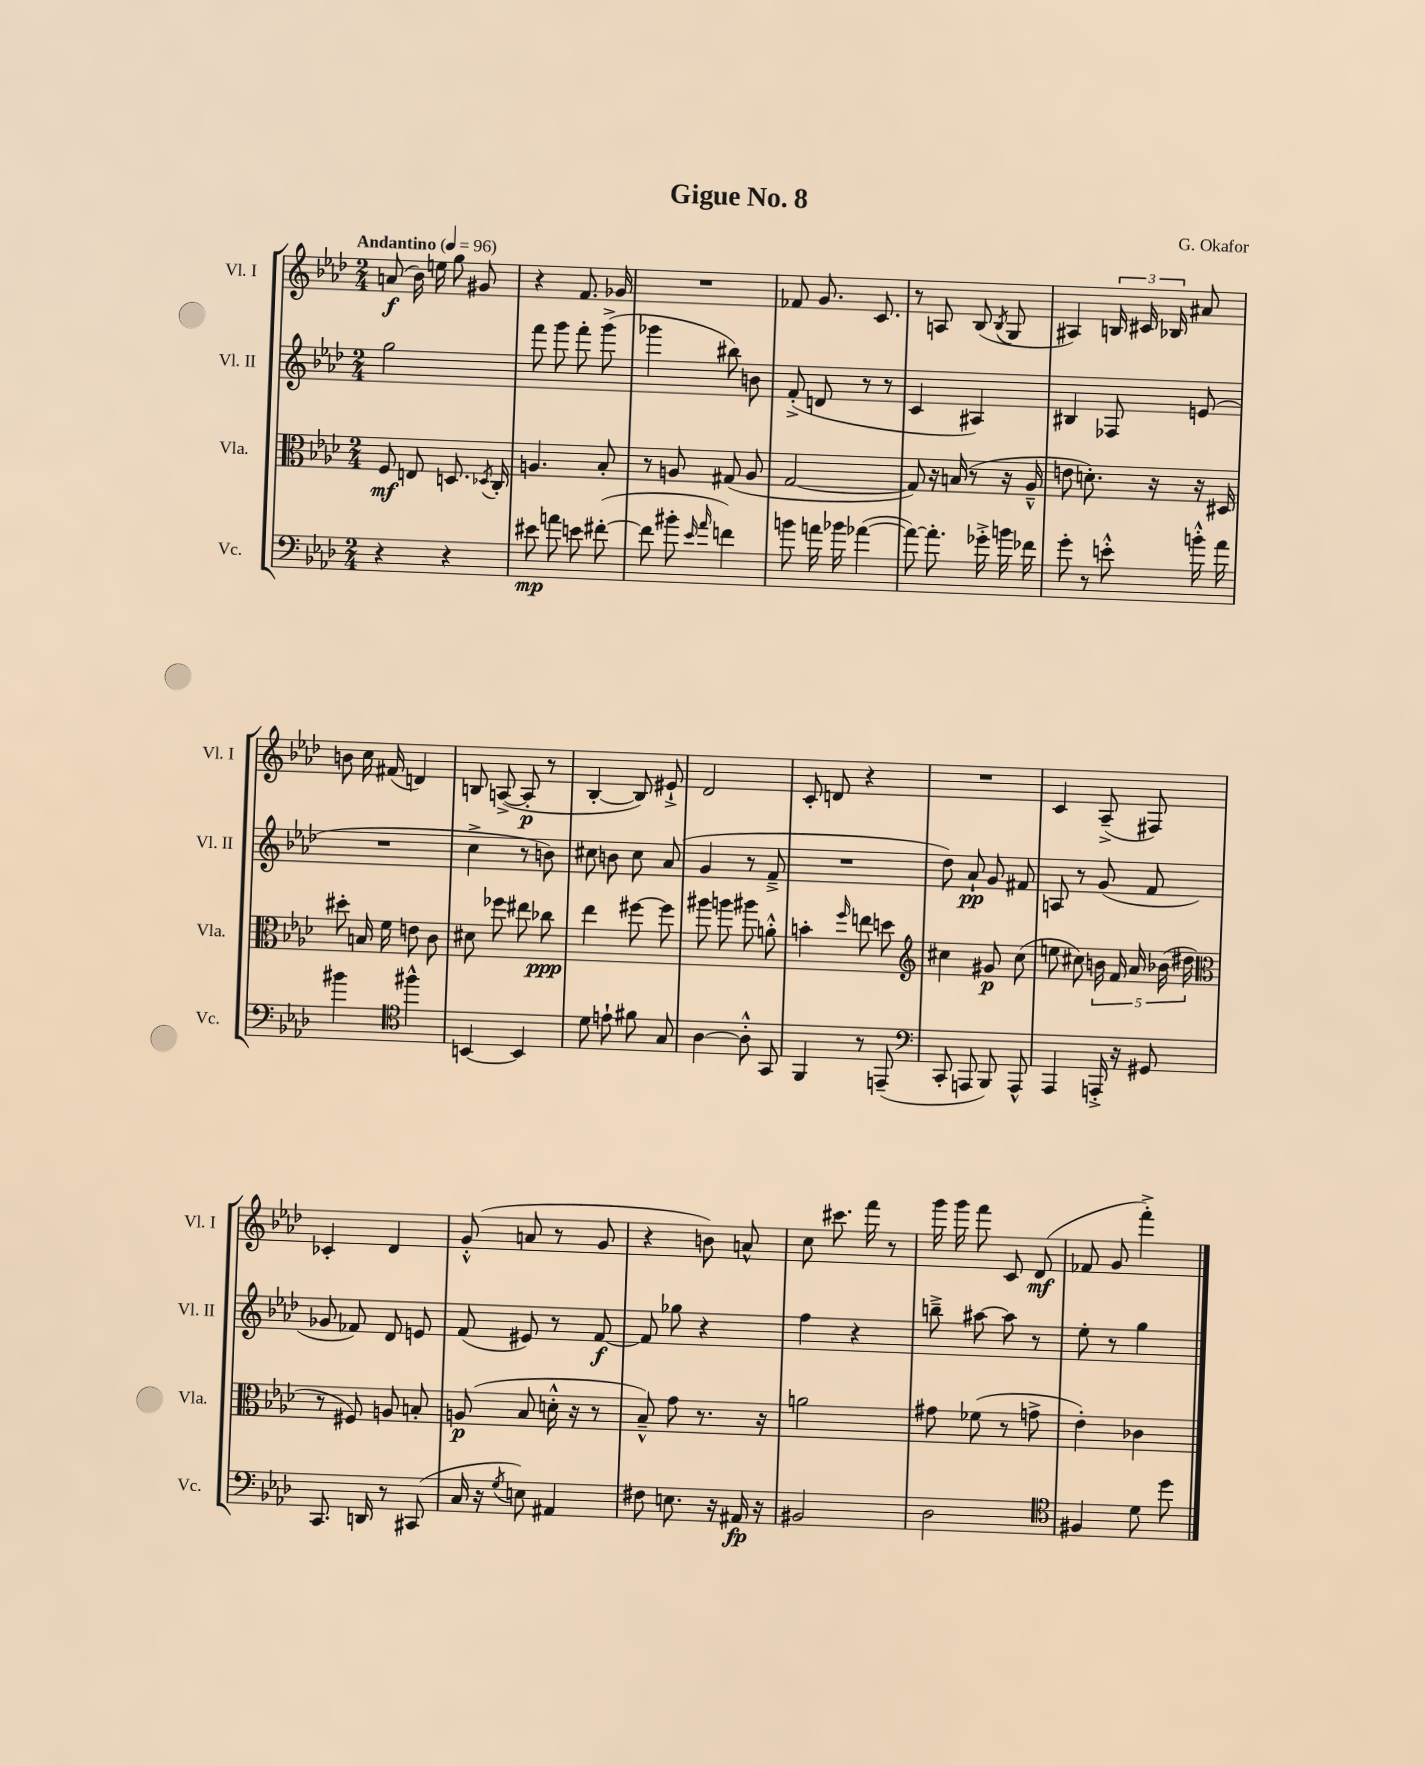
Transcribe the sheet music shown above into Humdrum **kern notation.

**kern	**dynam	**kern	**dynam	**kern	**dynam	**kern	**dynam
*part4	*part4	*part3	*part3	*part2	*part2	*part1	*part1
*staff4	*staff4	*staff3	*staff3	*staff2	*staff2	*staff1	*staff1
*I"Vc.	*	*I"Vla.	*	*I"Vl. II	*	*I"Vl. I	*
*I'Vc.	*	*I'Vla.	*	*I'Vl. II	*	*I'Vl. I	*
*clefF4	*	*clefC3	*	*clefG2	*	*clefG2	*
*k[b-e-a-d-]	*	*k[b-e-a-d-]	*	*k[b-e-a-d-]	*	*k[b-e-a-d-]	*
*M2/4	*	*M2/4	*	*M2/4	*	*M2/4	*
*MM96	*	*MM96	*	*MM96	*	*MM96	*
=1	=1	=1	=1	=1	=1	=1	=1
!	!	!	!	!	!	!LO:TX:a:B:t=Andantino	!
4r	.	8F/	mf	2gg\	.	(8an/	f
.	.	8En/	.	.	.	16b-\)	.
.	.	.	.	.	.	16een\	.
4r	.	8.Dn/	.	.	.	8gg\	.
.	.	.	.	.	.	8g#X/	.
.	.	8qD-X/	.	.	.	.	.
.	.	16C'/	.	.	.	.	.
=2	=2	=2	=2	=2	=2	=2	=2
8e#X\	mp	4.An/	.	8fff\	.	4r	.
8an\	.	.	.	8ggg\	.	.	.
8en\	.	.	.	8fff'\	.	8.f/	.
([8f#X'\	.	8B-'/	.	(8ggg^\	.	.	.
.	.	.	.	.	.	16g-X/	.
=3	=3	=3	=3	=3	=3	=3	=3
8f#\]	.	8r	.	4ggg-X\	.	2r	.
8b#X'\	.	8An/	.	.	.	.	.
16qqe-/	.	.	.	.	.	.	.
16qqa-/	.	.	.	.	.	.	.
4fn\)	.	(8G#X/	.	8bb#X\)	.	.	.
.	.	8A/	.	8bn\	.	.	.
=4	=4	=4	=4	=4	=4	=4	=4
8bn\	.	[2G/	.	(8f'^/	.	8f-X/	.
16an\	.	.	.	8dn/	.	8.g/	.
16b-X\	.	.	.	.	.	.	.
([4a-X\	.	.	.	8r	.	.	.
.	.	.	.	.	.	8.c/	.
.	.	.	.	8r	.	.	.
=5	=5	=5	=5	=5	=5	=5	=5
8a-\_)	.	8G/])	.	4c/	.	8r	.
8.a-'\]	.	16r	.	.	.	8An/	.
.	.	(16Bn/	.	.	.	.	.
.	.	8r	.	4A#X/)	.	(8B-/	.
16g-X'^\	.	.	.	.	.	.	.
.	.	.	.	.	.	8qB-/	.
16bn\	.	16r	.	.	.	8G/	.
16f-X\	.	16A-~^^/	.	.	.	.	.
=6	=6	=6	=6	=6	=6	=6	=6
8g'\	.	8en\	.	4B#X/	.	4A#X/)	.
8r	.	8.dn'\)	.	.	.	.	.
8en'^^\	.	.	.	8F-X/	.	24Bn/	.
.	.	.	.	.	.	24c#X/	.
.	.	16r	.	.	.	.	.
.	.	.	.	.	.	24B-X/	.
16bn'^^\	.	16r	.	(8en/	.	8a#X/	.
16a-\	.	16D#X/	.	.	.	.	.
!!LO:LB:g=z
=7	=7	=7	=7	=7	=7	=7	=7
4b#X\	.	8dd#X'\	.	2r	.	8bn\	.
.	.	16Bn/	.	.	.	16cc\	.
.	.	16f\	.	.	.	(16f#X/	.
*clefC4	*	*	*	*	*	*	*
4ff#X^^\	.	8en\	.	.	.	4dn/)	.
.	.	8c\	.	.	.	.	.
=8	=8	=8	=8	=8	=8	=8	=8
[4BBn/	.	8d#X\	.	4cc^\	.	8Bn/	.
.	.	8ff-X\	.	.	.	([8An^/	.
4BB/]	.	8ee#X\	.	8r	.	8A'/]	p
.	.	8cc-X\	ppp	8bn\)	.	8r	.
=9	=9	=9	=9	=9	=9	=9	=9
8d-\	.	4ee-\	.	8cc#X\	.	[4B-'/	.
8en`\	.	.	.	8bn\	.	.	.
8f#X\	.	[8ff#X\	.	8cc#\	.	8B-/])	.
8G/	.	8ff#\]	.	(8a-/	.	8e#X`^/	.
=10	=10	=10	=10	=10	=10	=10	=10
[4A-\	.	8aa#X\	.	4g/	.	2d-/	.
.	.	8aan\	.	.	.	.	.
8A-'^^\]	.	8aa#X\	.	8r	.	.	.
8GG/	.	8an'^^\	.	8f~^/	.	.	.
=11	=11	=11	=11	=11	=11	=11	=11
4FF/	.	4bn'\	.	2r	.	8c'/	.
.	.	.	.	.	.	8dn/	.
.	.	16qqff/	.	.	.	.	.
8r	.	8een\	.	.	.	4r	.
(8EEn~/	.	8ddn\	.	.	.	.	.
=12	=12	=12	=12	=12	=12	=12	=12
*clefF4	*	*clefG2	*	*	*	*	*
8CC'/	.	4cc#X\	.	8dd-\)	.	2r	.
8AAAn/	.	.	.	8a-`/	pp	.	.
8BBB-/)	.	8g#X/	p	8g/	.	.	.
8AAA^^/	.	(8cc#\	.	8f#X/	.	.	.
=13	=13	=13	=13	=13	=13	=13	=13
4AAA-/	.	8een\	.	8An/	.	4c/	.
.	.	8cc#X\)	.	8r	.	.	.
16AAAn'^/	.	20bn\	.	(8g/	.	(8A-~^/	.
.	.	20f/	.	.	.	.	.
16r	.	.	.	.	.	.	.
.	.	20a-/	.	.	.	.	.
8GG#X/	.	.	.	8f/	.	8F#X/)	.
.	.	(20b-X\	.	.	.	.	.
.	.	20dd#X\	.	.	.	.	.
!!LO:LB:g=z
=14	=14	=14	=14	=14	=14	=14	=14
*	*	*clefC3	*	*	*	*	*
8.CC/	.	8r	.	8g-X/	.	4c-X'/	.
.	.	8F#X/)	.	8f-X/)	.	.	.
16DDn/	.	.	.	.	.	.	.
8r	.	8An/	.	8d-/	.	4d-/	.
(8CC#X/	.	8Bn'/	.	8en/	.	.	.
=15	=15	=15	=15	=15	=15	=15	=15
16C/	.	(8An/	p	(8f/	.	(8g'^^/	.
16r	.	.	.	.	.	.	.
8qG/	.	.	.	.	.	.	.
8En\)	.	8B-/	.	8e#X/)	.	8an/	.
4AA#X/	.	16dn'^^\	.	8r	.	8r	.
.	.	16r	.	.	.	.	.
.	.	8r	.	[8f/	f	8g/	.
=16	=16	=16	=16	=16	=16	=16	=16
8F#X\	.	8B-~^^/)	.	8f/]	.	4r	.
8.En\	.	8g\	.	8gg-X\	.	.	.
.	.	8.r	.	4r	.	8bn\)	.
16r	.	.	.	.	.	.	.
16AA#X/	fp	.	.	.	.	8an^^/	.
16r	.	16r	.	.	.	.	.
=17	=17	=17	=17	=17	=17	=17	=17
2BB#X/	.	2an\	.	4ff\	.	8cc\	.
.	.	.	.	.	.	8.ccc#X\	.
.	.	.	.	4r	.	.	.
.	.	.	.	.	.	16fff\	.
.	.	.	.	.	.	8r	.
=18	=18	=18	=18	=18	=18	=18	=18
2D-\	.	8g#X\	.	8bbn~^\	.	16ggg\	.
.	.	.	.	.	.	16ggg\	.
.	.	(8f-X\	.	[8aa#X\	.	8fff\	.
.	.	8r	.	8aa#\]	.	8c/	.
.	.	8gn^\	.	8r	.	(8d-/	mf
=19	=19	=19	=19	=19	=19	=19	=19
*clefC4	*	*	*	*	*	*	*
4F#X/	.	4e-'\)	.	8ee-'\	.	8f-X/	.
.	.	.	.	8r	.	8g/	.
8d-\	.	4c-X\	.	4gg\	.	4fff'^\)	.
8dd-\	.	.	.	.	.	.	.
==	==	==	==	==	==	==	==
*-	*-	*-	*-	*-	*-	*-	*-
